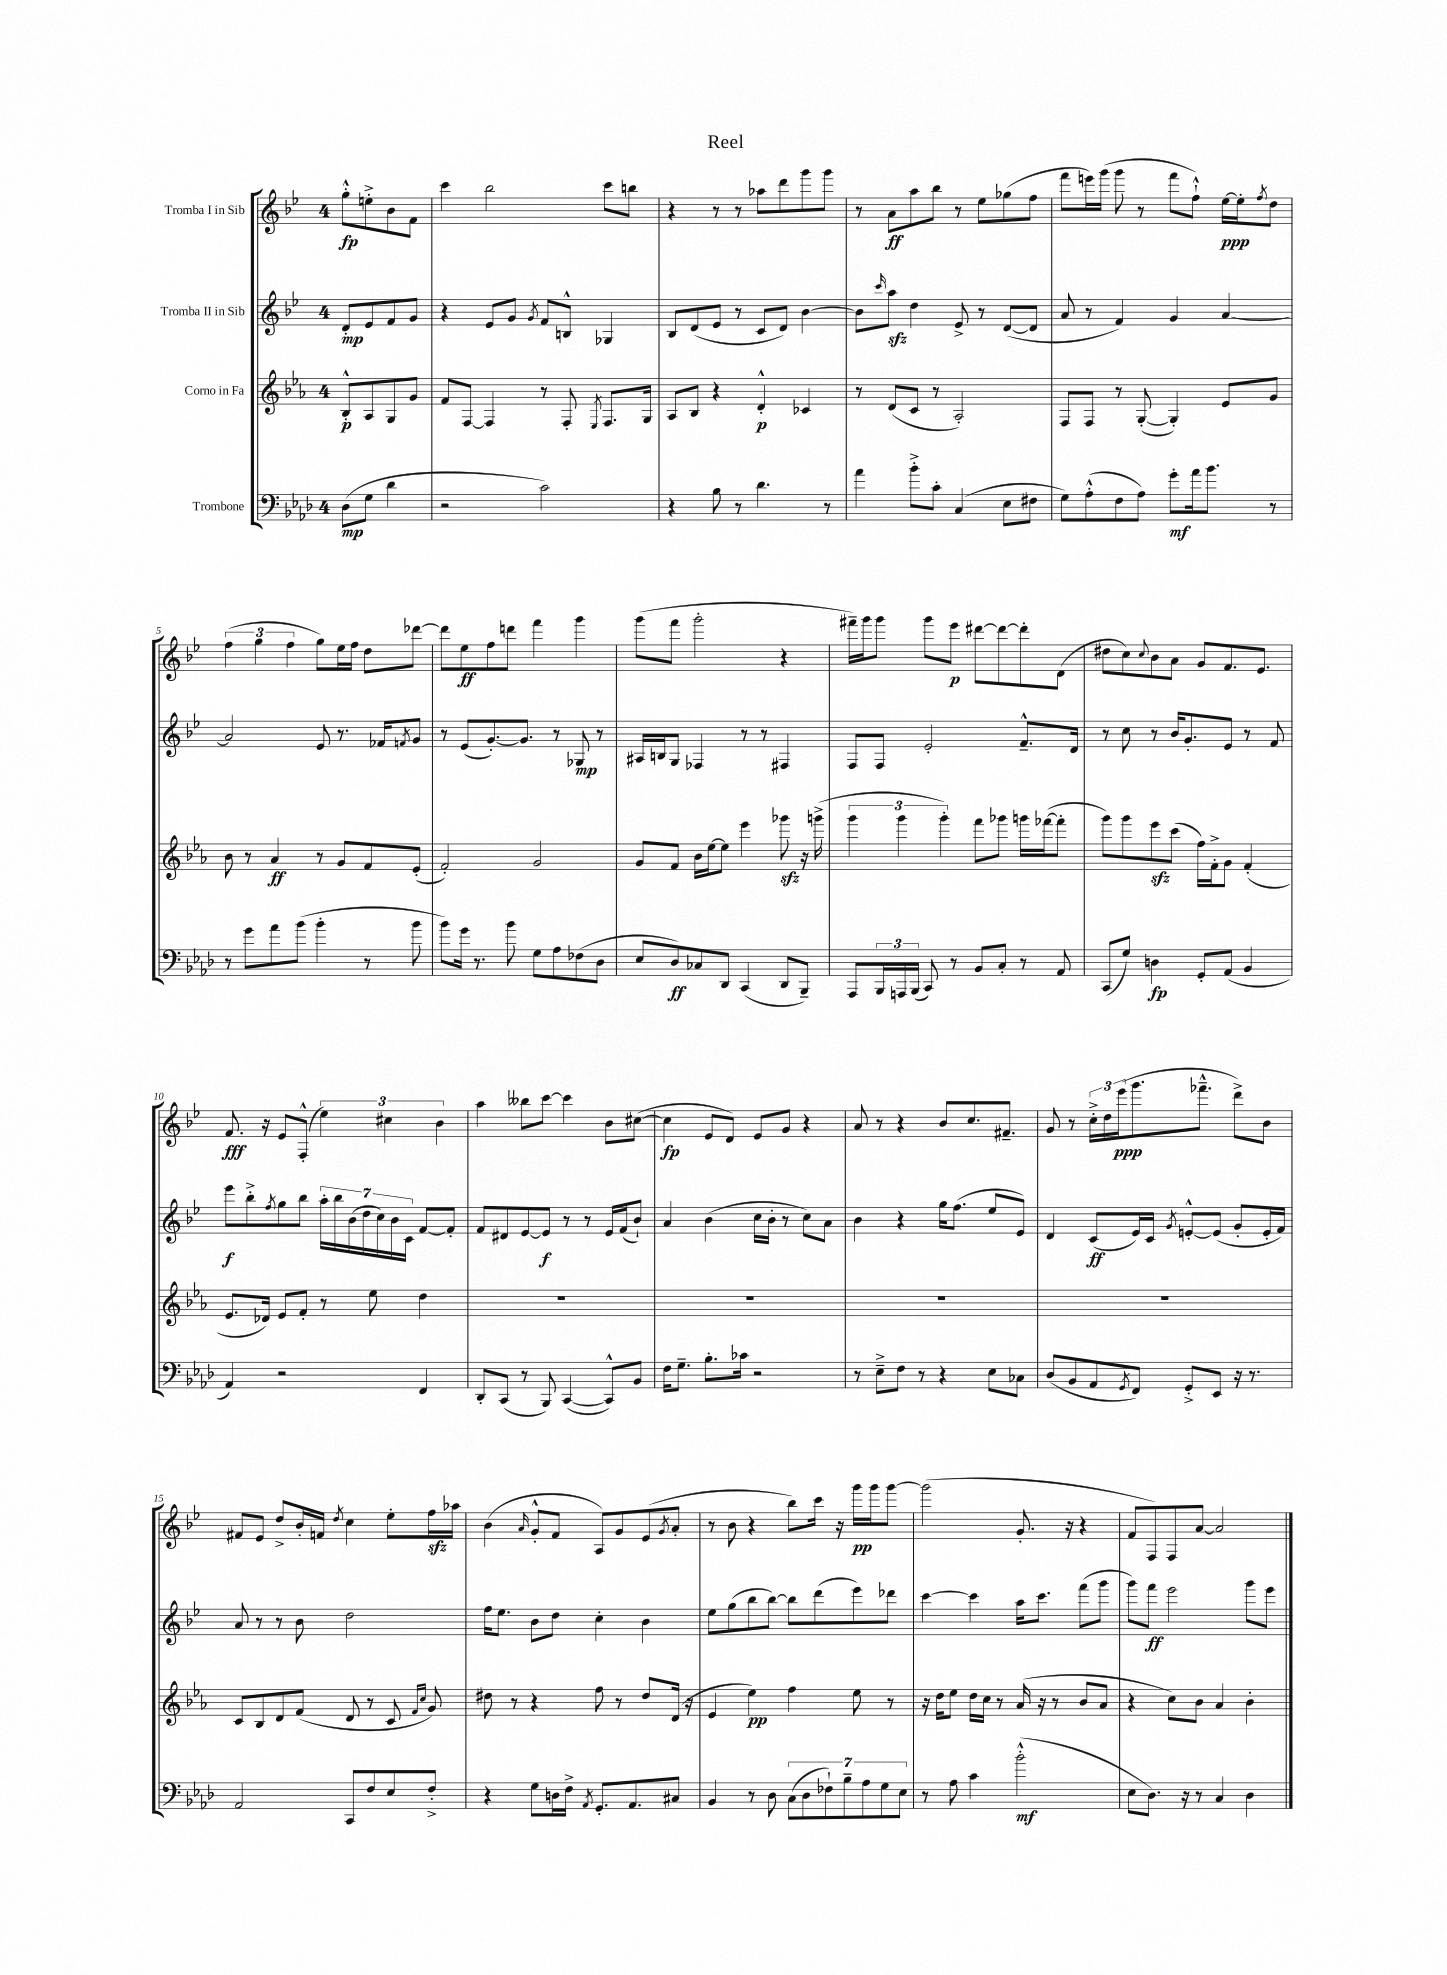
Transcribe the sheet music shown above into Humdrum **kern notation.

**kern	**dynam	**kern	**dynam	**kern	**dynam	**kern	**dynam
*part4	*part4	*part3	*part3	*part2	*part2	*part1	*part1
*staff4	*staff4	*staff3	*staff3	*staff2	*staff2	*staff1	*staff1
*I"Trombone	*	*I"Corno in Fa	*	*I"Tromba II in Sib	*	*I"Tromba I in Sib	*
*clefF4	*	*clefG2	*	*clefG2	*	*clefG2	*
*k[b-e-a-d-]	*	*k[b-e-a-]	*	*k[b-e-]	*	*k[b-e-]	*
*M4/4	*	*M4/4	*	*M4/4	*	*M4/4	*
=	=	=	=	=	=	=	=
(8D-\L	mp	8B-'^^/L	p	8d'/L	mp	8gg'^^\L	fp
8G\J	.	8A-/	.	8e-/	.	8een'^\	.
4d-\	.	8G/	.	8f/	.	8b-\	.
.	.	8g/J	.	8g/J	.	8f\J	.
=1	=1	=1	=1	=1	=1	=1	=1
2r	.	8f/L	.	4r	.	4ccc\	.
.	.	[8F/J	.	.	.	.	.
.	.	4F/]	.	8e-/L	.	2bb-\	.
.	.	.	.	8g/J	.	.	.
.	.	.	.	8qg/	.	.	.
2c\)	.	8r	.	8f/L	.	.	.
.	.	8F'/	.	8Bn^^/J	.	.	.
.	.	8qE-/	.	.	.	.	.
.	.	8.F/L	.	4G-X/	.	8ccc\L	.
.	.	.	.	.	.	8bbn\J	.
.	.	16G/Jk	.	.	.	.	.
=2	=2	=2	=2	=2	=2	=2	=2
4r	.	8A-/L	.	8B-/L	.	4r	.
.	.	8B-/J	.	(8d/	.	.	.
8B-\	.	4r	.	8e-/J	.	8r	.
8r	.	.	.	8r	.	8r	.
4.d-\	.	4d'^^/	p	8c/L	.	8aa-X\L	.
.	.	.	.	8d/J)	.	8ddd\	.
.	.	4c-X/	.	[4b-\	.	8ggg\	.
8r	.	.	.	.	.	8ggg\J	.
=3	=3	=3	=3	=3	=3	=3	=3
4a-\	.	8r	.	8b-\L]	.	8r	.
.	.	.	.	16qqccc/	.	.	.
.	.	(8d/L	.	8aazz\J	.	8a\L	ff
8b-'^\L	.	8c/J	.	4dd\	.	8aa\	.
8c'\J	.	8r	.	.	.	8bb-\J	.
(4C/	.	2A-'/)	.	8e-^/	.	8r	.
.	.	.	.	8r	.	8ee-\L	.
8E-\L	.	.	.	([8d/L	.	(8gg-X\	.
8F#X\J	.	.	.	8d/J]	.	8ff\J	.
=4	=4	=4	=4	=4	=4	=4	=4
8G\L)	.	8F/L	.	8a/	.	8fff\L	.
(8A-'^^\	.	8F/J	.	8r	.	16eeen\L)	.
.	.	.	.	.	.	(16ggg\JJ	.
8F\	.	8r	.	4f/)	.	8ggg\	.
8A-\J)	.	([8G'/	.	.	.	8r	.
8g'\L	mf	4G'/])	.	4g/	.	8fff\L	.
16a-\k	.	.	.	.	.	8ff`^^\J)	.
8.b-\J	.	.	.	.	.	.	.
.	.	8e-/L	.	[4a/	.	[16ee-\LL	ppp
.	.	.	.	.	.	16ee-'\J]	.
.	.	.	.	.	.	8qff/	.
8r	.	8g/J	.	.	.	8dd\J	.
!!LO:LB:g=z
=5	=5	=5	=5	=5	=5	=5	=5
8r	.	8b-\	.	2a/]	.	(6ff\	.
8g\L	.	8r	.	.	.	.	.
.	.	.	.	.	.	6gg\	.
8a-\	.	4a-/	ff	.	.	.	.
.	.	.	.	.	.	6ff\	.
(8b-\J	.	.	.	.	.	.	.
4b-'\	.	8r	.	8e-/	.	8gg\L)	.
.	.	8g/L	.	8.r	.	16ee-\L	.
.	.	.	.	.	.	16ff\JJ	.
8r	.	8f/	.	.	.	8dd\L	.
.	.	.	.	16f-X/KL	.	.	.
.	.	.	.	8qfn/	.	.	.
8b-\	.	(8e-'/J	.	8g/J	.	[8ddd-X\J	.
=6	=6	=6	=6	=6	=6	=6	=6
8b-\L)	.	2f'/)	.	8r	.	8ddd-\L]	.
16g\Jk	.	.	.	(8e-/L	.	8ee-\	ff
8.r	.	.	.	.	.	.	.
.	.	.	.	[8.g'/)	.	8ff\	.
8b-\	.	.	.	.	.	8dddn\J	.
.	.	.	.	8.g/J]	.	.	.
8G\L	.	2g/	.	.	.	4fff\	.
8A-\	.	.	.	8r	.	.	.
(8F-X\	.	.	.	8G-X/	mp	4ggg\	.
8D-\J	.	.	.	8r	.	.	.
=7	=7	=7	=7	=7	=7	=7	=7
8E-/L	.	8g/L	.	16A#X/LL	.	(8ggg\L	.
.	.	.	.	16Bn/J	.	.	.
8D-/)	ff	8f/J	.	8G/J	.	8fff\J	.
8C-X/	.	16b-\LL	.	4F-X/	.	2ggg'\	.
.	.	[16ee-\J	.	.	.	.	.
8DD-/J	.	8ee-\J]	.	.	.	.	.
(4CC/	.	4eee-\	.	8r	.	.	.
.	.	.	.	8r	.	.	.
8DD-/L	.	8ggg-Xzz\	.	4F#X/	.	4r	.
8BBB-~/J)	.	16r	.	.	.	.	.
.	.	(16gggn^\	.	.	.	.	.
=8	=8	=8	=8	=8	=8	=8	=8
8AAA-/L	.	6ggg\	.	8F/L	.	16fff#X~\LL)	.
.	.	.	.	.	.	16ggg\J	.
24BBB-/L	.	.	.	8F/J	.	8ggg\J	.
24AAAn/	.	6ggg\	.	.	.	.	.
(24BBB-/JJ	.	.	.	.	.	.	.
8CC/)	.	.	.	2e-'/	.	8ggg\L	.
.	.	6ggg'\)	.	.	.	.	.
8r	.	.	.	.	.	8eee-\J	p
8BB-/L	.	8fff\L	.	.	.	[8ddd#X\L	.
8C'/J	.	8ggg-X\J	.	.	.	8ddd#\_	.
8r	.	16gggn\LL	.	8.f~^^/L	.	8ddd#'\]	.
.	.	([16fff-X\J	.	.	.	.	.
8AA-/	.	8fff-'\J]	.	.	.	(8d\J	.
.	.	.	.	16d/Jk	.	.	.
=9	=9	=9	=9	=9	=9	=9	=9
(8CC/L	.	8ggg\L)	.	8r	.	8dd#X\L	.
8G/J)	.	8ggg\	.	8cc\	.	8cc\)	.
.	.	.	.	.	.	8qqcc/	.
4Dn\	fp	8eee-zz\	.	8r	.	8b-\	.
.	.	(8ccc\J	.	16b-/KL	.	8a\J	.
.	.	.	.	8.g'/	.	.	.
8GG'/L	.	16ff\LL)	.	.	.	8g/L	.
.	.	16f'^\J	.	.	.	.	.
(8AA-/J	.	8g\J	.	8e-/J	.	8.f/	.
4BB-/	.	(4f'/	.	8r	.	.	.
.	.	.	.	.	.	8.e-/J	.
.	.	.	.	8f/	.	.	.
!!LO:LB:g=z
=10	=10	=10	=10	=10	=10	=10	=10
4AA-/)	.	8.e-/L	.	8eee-\L	f	8.f/	fff
.	.	.	.	8bb-'^\	.	.	.
.	.	16d-X/Jk)	.	.	.	16r	.
.	.	.	.	8qff/	.	.	.
2r	.	8e-/L	.	8gg\	.	8e-/L	.
.	.	8f'/J	.	8bb-\J	.	(8F'^^/J	.
.	.	8r	.	28aa'\LL	.	6ee-\)	.
.	.	.	.	28bb-\	.	.	.
.	.	.	.	(28b-\	.	.	.
.	.	.	.	28dd\	.	.	.
.	.	8ee-\	.	.	.	.	.
.	.	.	.	28cc\)	.	.	.
.	.	.	.	.	.	6cc#X\	.
.	.	.	.	28b-\	.	.	.
.	.	.	.	28c\JJ	.	.	.
4FF/	.	4dd\	.	[8f/L	.	.	.
.	.	.	.	.	.	6b-\	.
.	.	.	.	8f'/J]	.	.	.
=11	=11	=11	=11	=11	=11	=11	=11
8DD-'/L	.	1r	.	8f/L	.	4aa\	.
(8CC/J	.	.	.	8d#X/	.	.	.
8r	.	.	.	[8e-/	.	8bb--X\L	.
8BBB-/)	.	.	.	8e-/J]	f	[8ccc\J	.
([4CC/	.	.	.	8r	.	4ccc\]	.
.	.	.	.	8r	.	.	.
8CC^^/L])	.	.	.	16e-/LL	.	8b-\L	.
.	.	.	.	(16f/J	.	.	.
8BB-/J	.	.	.	8b-`/J)	.	([8cc#X\J	.
=12	=12	=12	=12	=12	=12	=12	=12
16F\KL	.	1r	.	4a/	.	4cc#\]	fp
8.G~\J	.	.	.	.	.	.	.
8.B-'\L	.	.	.	(4b-\	.	8e-/L	.
.	.	.	.	.	.	8d/J)	.
16c-X\Jk	.	.	.	.	.	.	.
2r	.	.	.	16cc\LL	.	8e-/L	.
.	.	.	.	16b-'\JJ	.	.	.
.	.	.	.	8r	.	8g/J	.
.	.	.	.	8cc\L)	.	4r	.
.	.	.	.	8a\J	.	.	.
=13	=13	=13	=13	=13	=13	=13	=13
8r	.	1r	.	4b-\	.	8a/	.
8E-~^\L	.	.	.	.	.	8r	.
8F\J	.	.	.	4r	.	4r	.
8r	.	.	.	.	.	.	.
4r	.	.	.	16gg\KL	.	8b-/L	.
.	.	.	.	(8.ff\J	.	.	.
.	.	.	.	.	.	8.cc/	.
8E-\L	.	.	.	8ee-/L	.	.	.
.	.	.	.	.	.	8.f#X~/J	.
8C-X\J	.	.	.	8e-/J)	.	.	.
=14	=14	=14	=14	=14	=14	=14	=14
(8D-/L	.	1r	.	4d/	.	8g/	.
8BB-/	.	.	.	.	.	8r	.
8AA-/	.	.	.	(8c/L	ff	24cc'^\LL	.
.	.	.	.	.	.	24dd\	.
.	.	.	.	.	.	(24eee-\J	ppp
8qGG/	.	.	.	.	.	.	.
8FF/J)	.	.	.	16e-/L)	.	8.ggg\	.
.	.	.	.	16c/JJ	.	.	.
.	.	.	.	8qg/	.	.	.
8GG'^/L	.	.	.	[8en'^^/L	.	.	.
.	.	.	.	.	.	8.fff-X~^^\J	.
8EE-/J	.	.	.	(8e/J]	.	.	.
16r	.	.	.	8g'/L	.	8ddd^\L)	.
8.r	.	.	.	.	.	.	.
.	.	.	.	16e'/L	.	8b-\J	.
.	.	.	.	16f/JJ)	.	.	.
!!LO:LB:g=z
=15	=15	=15	=15	=15	=15	=15	=15
2AA-/	.	8c/L	.	8a/	.	8f#X/L	.
.	.	8B-/	.	8r	.	8e-/J	.
.	.	8d/	.	8r	.	8dd^/L	.
.	.	(8f/J	.	8b-\	.	16b-'/L	.
.	.	.	.	.	.	16fn/JJ	.
.	.	.	.	.	.	8qdd/	.
8CC/L	.	8d/	.	2dd\	.	4cc\	.
8F/	.	8r	.	.	.	.	.
8E-/	.	8c/	.	.	.	8ee-'\L	.
.	.	16qqf/LL	.	.	.	.	.
.	.	16qqcc/JJ	.	.	.	.	.
8F'^/J	.	8g/)	.	.	.	16ffzz\L	.
.	.	.	.	.	.	16aa-X\JJ	.
=16	=16	=16	=16	=16	=16	=16	=16
4r	.	8dd#X\	.	16ff\KL	.	(4b-\	.
.	.	.	.	8.ee-\J	.	.	.
.	.	8r	.	.	.	.	.
.	.	.	.	.	.	16qqa/	.
8G\L	.	4r	.	8b-\L	.	8g'^^/L	.
16Dn\L	.	.	.	8dd\J	.	8f/J	.
16F^\JJ	.	.	.	.	.	.	.
8qAA-/	.	.	.	.	.	.	.
8.GG'/L	.	8ff\	.	4cc'\	.	8A/L)	.
.	.	8r	.	.	.	8g/	.
8.AA-/	.	.	.	.	.	.	.
.	.	8dd#/L	.	4b-\	.	(8e-/	.
.	.	.	.	.	.	8qg/	.
8C#X/J	.	(16d/Jk	.	.	.	8a'/J	.
.	.	16r	.	.	.	.	.
=17	=17	=17	=17	=17	=17	=17	=17
4BB-/	.	4e-/	.	8ee-\L	.	8r	.
.	.	.	.	(8gg\	.	8b-\	.
8r	.	4ee-\)	pp	8bb-\	.	4r	.
8D-\	.	.	.	[8bb-\J)	.	.	.
(14C\L	.	4ff\	.	8bb-\L]	.	8bb-\L)	.
14D-\	.	.	.	.	.	.	.
.	.	.	.	(8ddd\	.	16ccc\Jk	.
14F-X`\)	.	.	.	.	.	.	.
.	.	.	.	.	.	16r	.
14B-~\	.	.	.	.	.	.	.
.	.	8ee-\	.	8eee-\)	.	16ggg\LL	pp
14A-\	.	.	.	.	.	.	.
.	.	.	.	.	.	16ggg\J	.
14G\	.	.	.	.	.	.	.
.	.	8r	.	8ddd-X\J	.	[8ggg\J	.
14E-\J	.	.	.	.	.	.	.
=18	=18	=18	=18	=18	=18	=18	=18
8r	.	16r	.	[4ccc\	.	(2ggg\]	.
.	.	16dd\KL	.	.	.	.	.
8A-\	.	8ee-\J	.	.	.	.	.
4c\	.	16dd\LL	.	4ccc\]	.	.	.
.	.	16cc\JJ	.	.	.	.	.
.	.	8r	.	.	.	.	.
(2b-'^^\	mf	(16a-/	.	16aa\KL	.	8.g'/	.
.	.	16r	.	8.ccc\J	.	.	.
.	.	8r	.	.	.	.	.
.	.	.	.	.	.	16r	.
.	.	8b-/L	.	(8fff\L	.	4r	.
.	.	8a-/J	.	8ggg\J	.	.	.
=19	=19	=19	=19	=19	=19	=19	=19
8E-\L	.	4r	.	8ggg\L)	.	8f/L	.
8.D-\J)	.	.	.	8fff\J	ff	8F/)	.
.	.	8cc\L)	.	2eee-\	.	8F/	.
16r	.	.	.	.	.	.	.
8r	.	8b-\J	.	.	.	[8a/J	.
4C/	.	4a-/	.	.	.	2a/]	.
4D-\	.	4b-'\	.	8ggg\L	.	.	.
.	.	.	.	8eee-\J	.	.	.
==	==	==	==	==	==	==	==
*-	*-	*-	*-	*-	*-	*-	*-
